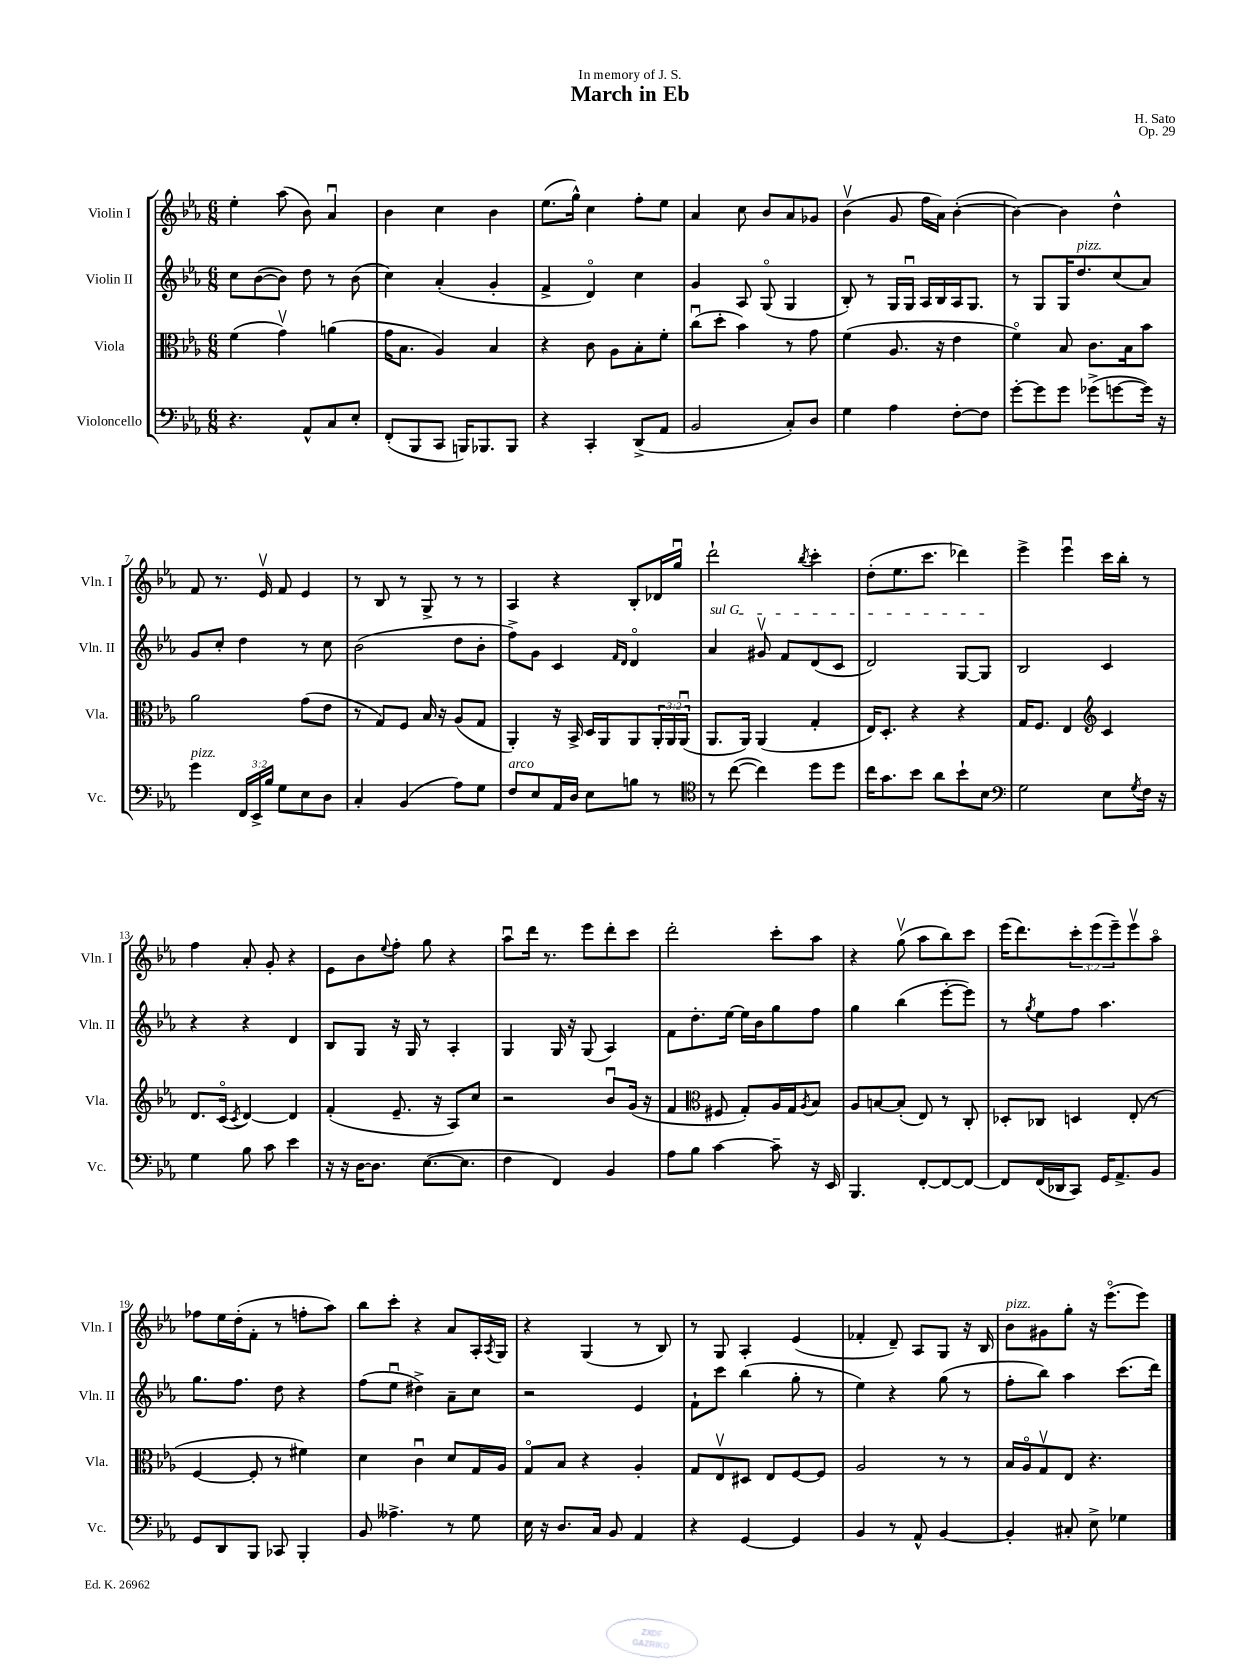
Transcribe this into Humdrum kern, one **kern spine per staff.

**kern	**kern	**kern	**kern
*part4	*part3	*part2	*part1
*staff4	*staff3	*staff2	*staff1
*I"Violoncello	*I"Viola	*I"Violin II	*I"Violin I
*I'Vc.	*I'Vla.	*I'Vln. II	*I'Vln. I
*clefF4	*clefC3	*clefG2	*clefG2
*k[b-e-a-]	*k[b-e-a-]	*k[b-e-a-]	*k[b-e-a-]
*M6/8	*M6/8	*M6/8	*M6/8
=1	=1	=1	=1
4.r	(4f\	8cc\L	4ee-'\
.	.	([8b-\	.
.	4gv\)	8b-\J])	(8aa-\
8AA-^^/L	.	8dd\	8b-\)
8C/	(4an\	8r	4a-u/
8E-'/J	.	(8b-\	.
=2	=2	=2	=2
(8FF'/L	16g\KL	4cc\)	4b-\
.	8.B-\J	.	.
8BBB-/	.	.	.
8CC/J	4A-/)	(4a-'/	4cc\
16BBBn/KL)	.	.	.
8.BBB-X/	.	.	.
.	4B-/	4g'/	4b-\
8BBB-/J	.	.	.
=3	=3	=3	=3
4r	4r	4f^/	(8.ee-\L
.	.	.	16gg^^\Jk)
4CC'/	8c\	4d/)	4cc\
.	8A-\L	.	.
(8DD^/L	8B-'\	4cc\	8ff'\L
8AA-/J	8f'\J	.	8ee-\J
=4	=4	=4	=4
2BB-/	(8ccu\L	4g/	4a-/
.	8dd'\J	.	.
.	4b-\)	8A-/	8cc\
.	.	(8G/	8b-/L
8C'/L)	8r	4G/	8a-/
8D/J	8g\	.	8g-X/J
=5	=5	=5	=5
4G\	(4f\	8B-'/)	(4b-v\
.	.	8r	.
4A-\	8.A-/	16G/LL	8g/
.	.	16Gu/JJ	.
.	.	16A-/LL	16ff\LL
.	16r	16B-/	16a-\JJ)
[8F'\L	4e-\	16A-/J	([4b-'\
.	.	8.G/J	.
8F\J]	.	.	.
=6	=6	=6	=6
[8g'\L	4f\)	8r	4b-\_)
8g\]	.	8G/L	.
8g\J	8B-/	16G/K	4b-\]
!	!	!LO:TX:a:i:t=pizz.	!
.	.	8.dd/	.
(8g-X^\L	8.c\L	.	.
[8gn\	.	(8cc/	4dd^^\
.	16B-\k	.	.
16g\Jk])	8b-\J	8a-/J)	.
16r	.	.	.
!!LO:LB:g=z
=7	=7	=7	=7
!LO:TX:a:i:t=pizz.	!	!	!
4g\	2a-\	8g/L	8f/
.	.	8cc'/J	8.r
24FF/LL	.	4dd\	.
24EE-^/	.	.	.
.	.	.	16e-v/
24B-/JJ	.	.	.
8G\L	.	.	8f/
8E-\	(8g\L	8r	4e-/
8D\J	8e-\J	8cc\	.
=8	=8	=8	=8
4C'/	8r	(2b-\	8r
.	8G/L)	.	8B-/
(4BB-/	8F/J	.	8r
.	16B-/	.	8G^/
.	16r	.	.
8A-\L)	(8A-/L	8dd\L	8r
8G\J	8G/J	8b-'\J	8r
=9	=9	=9	=9
!LO:TX:a:i:t=arco	!	!	!
8F/L	4AA-'/)	8ff^\L)	4A-/
8E-/	.	8g\J	.
16AA-/L	16r	4c/	4r
16D/JJ	16BB-^/	.	.
8E-\L	16D/LL	.	.
.	16AA-/J	.	.
.	.	16qqf/LL	.
.	.	16qqd/JJ	.
8Bn\J	8AA-/	4d/	8B-'/L
8r	24AA-'/L	.	16d-X/L
.	24AA-/	.	.
.	.	.	16ggu/JJ
.	(24AA-u/JJ	.	.
=10	=10	=10	=10
*clefC4	*	*	*
!	!	!LO:TX:a:i:t=sul G	!
8r	8.AA-/L	4a-/	2ddd`\
([8cc\	.	.	.
.	16AA-/Jk)	.	.
4cc\])	(4AA-/	8g#Xv/	.
.	.	8f/L	.
.	.	.	8qbb-/
8dd\L	4G'/	(8d/	4ccc'\
8dd\J	.	8c/J	.
=11	=11	=11	=11
16cc\KL	16E-/KL)	2d/)	(8dd'\L
8.g\	8.D'/J	.	.
.	.	.	8.ee-\
8b-\J	4r	.	.
.	.	.	8.ccc\J
8a-\L	.	.	.
8b-`\	4r	[8G/L	4ddd-X\)
8B-\J	.	8G/J]	.
=12	=12	=12	=12
*clefF4	*	*	*
2G\	16G/KL	2B-/	4eee-^\
.	8.F/J	.	.
.	4E-/	.	4eee-u\
*	*clefG2	*	*
8E-\L	4c/	4c/	16ccc\LL
.	.	.	16bb-'\JJ
8qG/	.	.	.
16F\Jk	.	.	8r
16r	.	.	.
!!LO:LB:g=z
=13	=13	=13	=13
4G\	8.d/L	4r	4ff\
.	(16c/Jk	.	.
.	8qc/	.	.
8B-\	[4d/)	4r	8a-'/
8c\	.	.	8g'/
4e-\	4d/]	4d/	4r
=14	=14	=14	=14
16r	(4f'/	8B-/L	8e-\L
16r	.	.	.
[16D\KL	.	8G/J	8b-\
8.D\J]	.	.	.
.	.	.	8qqee-/
.	8.e-~/	16r	8ff'\J
.	.	16G/	.
([8.E-\L	.	8r	8gg\
.	16r	.	.
.	8A-/L)	4A-'/	4r
8.E-\J]	.	.	.
.	8cc/J	.	.
=15	=15	=15	=15
4F\	2r	4G/	8aa-u\L
.	.	.	16ddd\Jk
.	.	.	8.r
4FF/)	.	16G/	.
.	.	16r	.
.	.	(8G/	8eee-\L
4BB-/	8b-u/L	4A-/)	8ddd'\
.	(16g/Jk	.	8ccc\J
.	16r	.	.
=16	=16	=16	=16
8A-\L	4f/	8f\L	2ddd'\
8B-\J	.	8.dd'\	.
*	*clefC3	*	*
[4c\	8F#X/	.	.
.	.	[16ee-\Jk	.
.	8G'/L)	16ee-\LL]	.
.	.	16b-\J	.
8c~\]	16A-/L	8gg\	8ccc'\L
.	16G/J	.	.
.	8qA-/	.	.
16r	8B-/J	8ff\J	8aa-\J
16EE-/	.	.	.
=17	=17	=17	=17
4.BBB-/	8A-/L	4gg\	4r
.	[8Bn/	.	.
.	(8B'/J]	(4bb-\	(8ggv\
[8FF'/L	8E-/)	.	8aa-\L
8FF/_	8r	[8eee-'\L	8bb-\)
8FF/J_	8C'/	8eee-\J])	8ccc\J
=18	=18	=18	=18
8FF/L]	8D-X'/L	8r	(16eee-\KL
.	.	.	8.ddd\)
.	.	8qgg/	.
(16FF/L	8C-X/J	8ee-\L	.
16DD-X/J	.	.	.
8CC/J)	4Dn/	8ff\J	12ccc'\
.	.	.	(12eee-\
16GG/KL	.	4.aa-\	.
.	.	.	12eee-~\)
8.AA-^/	.	.	.
.	(8E-'/	.	8eee-v\
8BB-/J	8r	.	8aa-\J
!!LO:LB:g=z
=19	=19	=19	=19
8GG/L	[4F/	8.gg\L	8ff-X\L
8DD/	.	.	16ee-\L
.	.	8.ff\J	(16dd'\J
8BBB-/J	8F'/]	.	8f'\J
8CC-X/	8r	8dd\	8r
4BBB-'/	4f#X\)	4r	8ffn'\L
.	.	.	8aa-\J)
=20	=20	=20	=20
8BB-/	4d\	(8ff\L	8bb-\L
4.A--X^\	.	8ee-u\J	8ccc'\J
.	4cu\	4dd#X^\)	4r
8r	8d/L	8a-~\L	8a-/L
8G\	16G/L	8cc\J	16A-'/L
.	.	.	8qA-/
.	16A-/JJ	.	16G/JJ
=21	=21	=21	=21
16E-\	8G/L	2r	4r
16r	.	.	.
8.D/L	8B-/J	.	.
.	4r	.	(4G/
16C/Jk	.	.	.
8BB-/	.	.	.
4AA-/	4A-'/	4e-/	8r
.	.	.	8B-/)
=22	=22	=22	=22
4r	8G/L	8f`\L	8r
.	8E-v/	8ccc\J	8G/
[4GG/	8D#X/J	(4bb-\	4A-'/
.	8E-/L	.	.
4GG/]	[8F/	8gg'\	(4e-/
.	8F/J]	8r	.
=23	=23	=23	=23
4BB-/	2A-/	4ee-\)	4f-X'/
8r	.	4r	8d~/)
8AA-^^/	.	.	8A-/L
[4BB-/	8r	(8gg\	8G/J
.	8r	8r	16r
.	.	.	16B-/
=24	=24	=24	=24
!	!	!	!LO:TX:a:i:t=pizz.
4BB-'/]	16B-/LL	8ff'\L	8b-\L
.	16A-/J	.	.
.	8Gv/	8bb-\J)	8g#X\
8C#X'/	8E-/J	4aa-\	8gg'\J
8E-^\	4.r	.	16r
.	.	.	(8.eee-\L
4G-X\	.	(8.ccc\L	.
.	.	.	8eee-\J)
.	.	16ddd\Jk)	.
==	==	==	==
*-	*-	*-	*-
